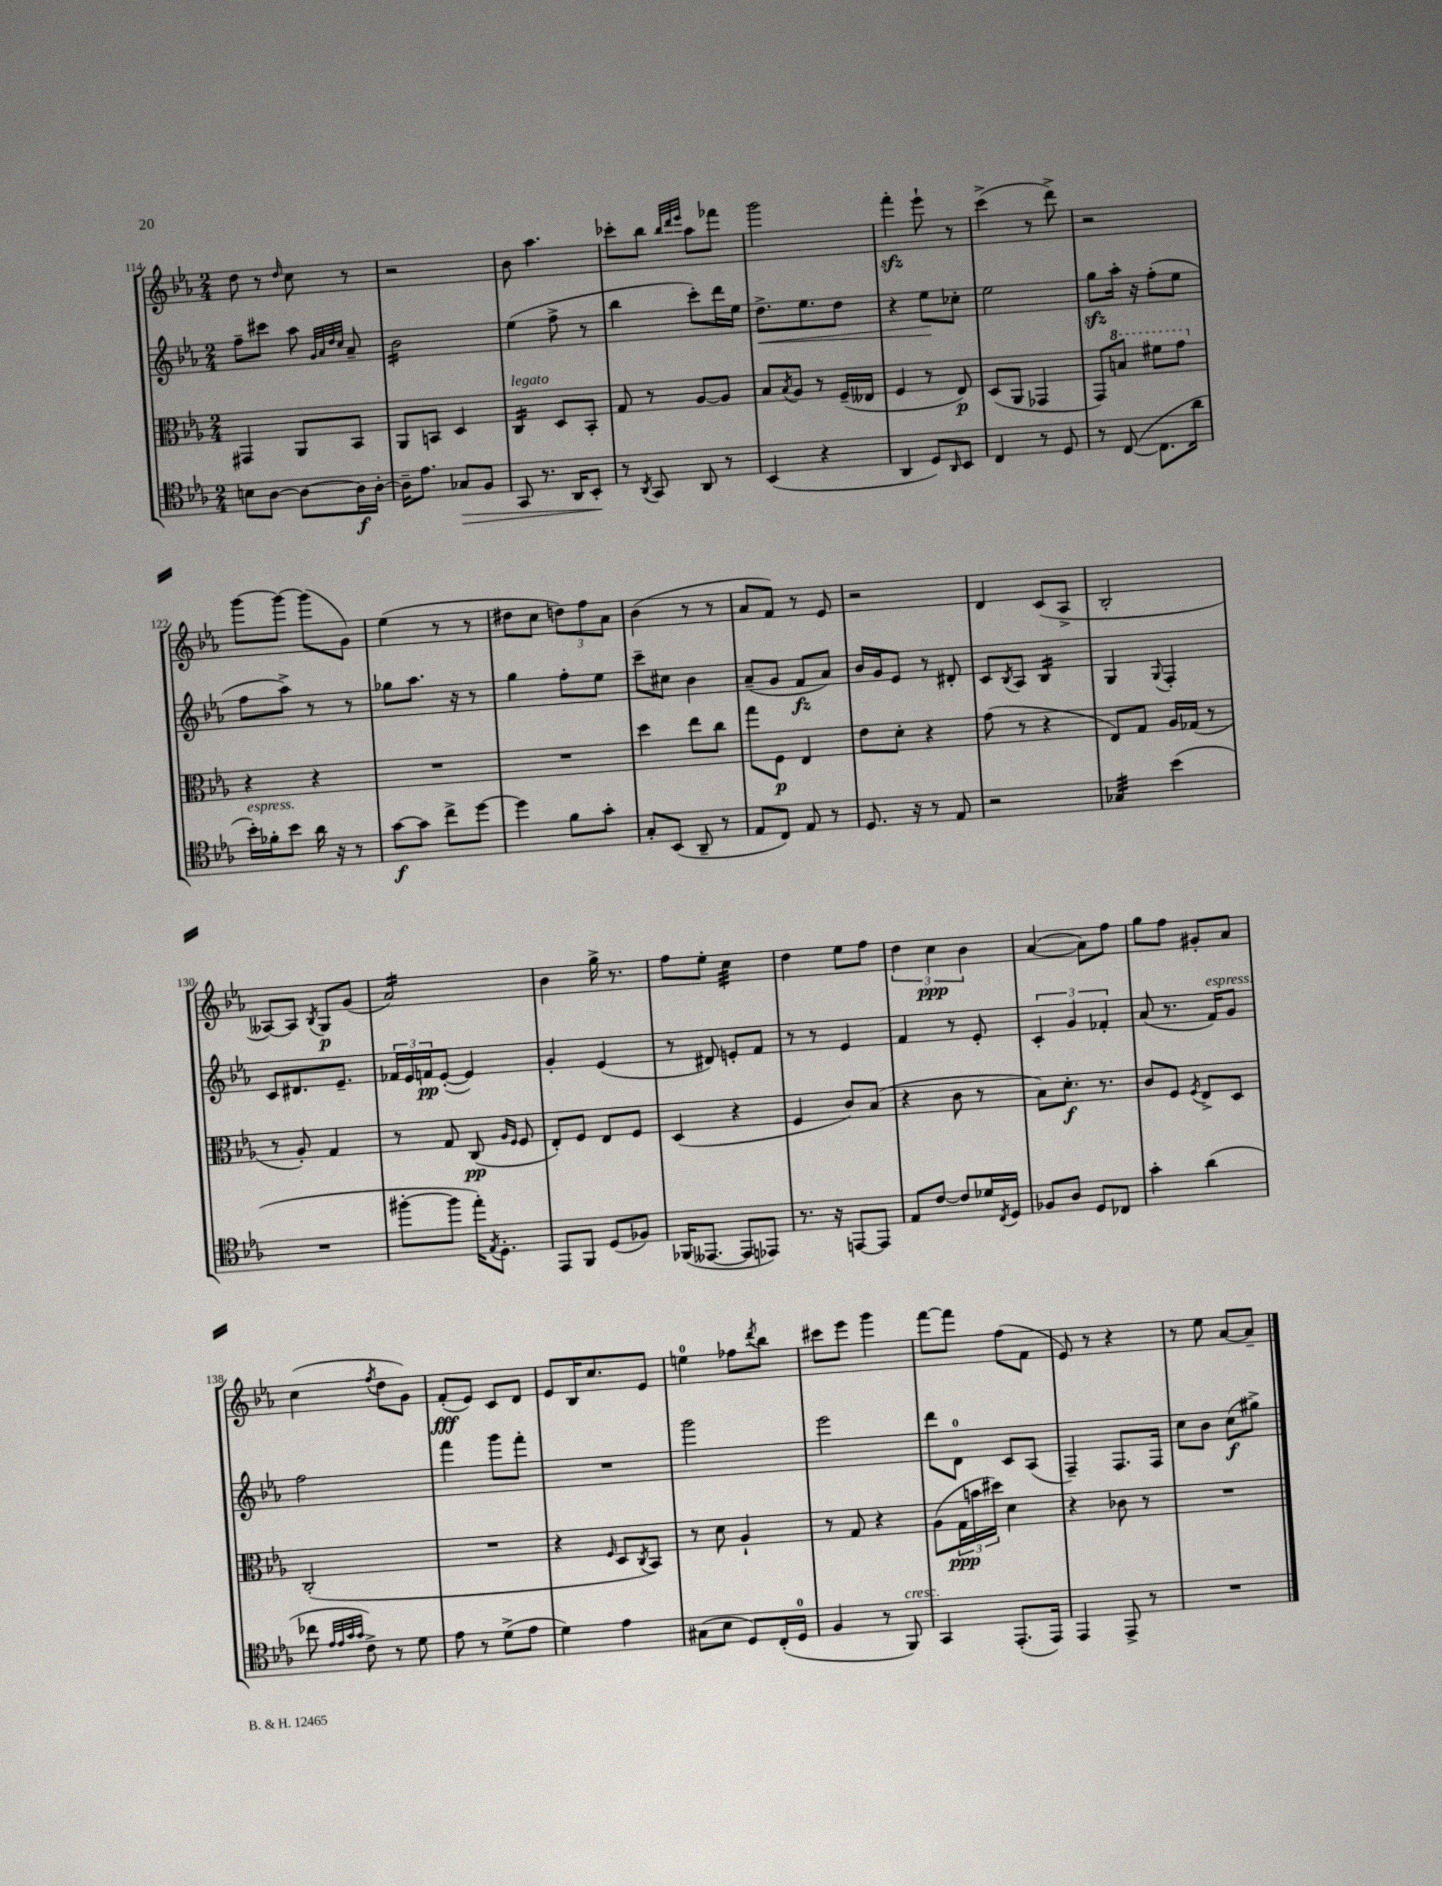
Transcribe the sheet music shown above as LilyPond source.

<<
\new StaffGroup <<
\new Staff = "s0" {
    \clef treble \key ees \major \numericTimeSignature \time 2/4
    d''8 r8 \grace { d''16 } c''8 r8 |
    r2 |
    bes'8 aes''4. |
    ces'''8-. bes''8 \grace { bes''32 d'''32 ees'''32 } aes''8 fes'''8 |
    g'''2 |
    f'''4-.\sfz ees'''8-! r8 |
    c'''4->( r8 d'''8->) |
    r2 |
    g'''8~ g'''8~ g'''8( g'8) |
    ees''4( r8 r8 |
    dis''8 c''8 \tuplet 3/2 { d''8) f''8 aes'8 } |
    bes'4( r8 r8 |
    aes'8 f'8) r8 ees'8 |
    r2 |
    d'4 c'8( aes8-> |
    bes2-. |
    aeses8~) aeses8 \acciaccatura { bes8 } g8\p g'8( |
    aes'2:16) |
    bes'4 g''16-> r8. |
    f''8 ees''8-. c''4:32 |
    d''4 ees''8 f''8 |
    \tuplet 3/2 { d''4 c''4\ppp bes'4 } |
    aes'4~( aes'8) f''8 |
    g''8 f''8 gis'8-. aes'8 |
    c''4( \acciaccatura { f''8 } d''8 g'8) |
    f'8-.\fff( ees'8) c'8 d'8 |
    ees'8 bes16 c''8. ees'8 |
    e''4-0 fes''8 \acciaccatura { d'''8 } bes''8 |
    cis'''8 ees'''8 g'''4 |
    f'''8~ f'''8 f''8( f'8 |
    ees'8) r8 r4 |
    r8 ees''8 aes'8~ aes'8-- \bar "|." |
}
\new Staff = "s1" {
    \clef treble \key ees \major \numericTimeSignature \time 2/4
    f''8-- cis'''8 aes''8 \grace { g'32 aes'32 d''32 c''32 } aes'8-- |
    bes'2:16 |
    ees''4( f''8-> r8 |
    bes''4 c'''8-.) d'''16 ees''16 |
    d''8.->\< ees''8. d''8 |
    r4 ees''8\! ces''8-. |
    ees''2 |
    g''8\sfz aes''16-. r16 f''8-.( ees''8 |
    f''8 aes''8->) r8 r8 |
    ges''8 aes''8. r16 r8 |
    g''4 f''8-. ees''8 |
    c'''8-- cis''8 bes'4 |
    aes'8--( g'8 f'8\fz aes'8) |
    bes'16 g'16 ees'8 r8 dis'8-. |
    c'8 \acciaccatura { bes8 } aes8 bes4:16 |
    g4 \appoggiatura { g8 } f4-. |
    c'8 dis'8. ees'8.-- |
    \tuplet 3/2 { fes'16 ees'16 f'16\pp } ees'8~-.( ees'4) |
    g'4-. ees'4( |
    r8 dis'8) e'8-. f'8 |
    r8 r8 ees'4 |
    f'4 r8 ees'8-. |
    \tuplet 3/2 { c'4-. g'4 fes'4-. } |
    aes'8( r8. f'16^\markup { \italic "espress." }) g'8 |
    f''2 |
    f'''4 g'''8 f'''8-. |
    R2 |
    g'''2 |
    ees'''2 |
    d'''8 d'8-0 c'8 aes8( |
    f4--) f8. f16 |
    c''8 bes'8 c''8\f( gis''8->) \bar "|." |
}
\new Staff = "s2" {
    \clef alto \key ees \major \numericTimeSignature \time 2/4
    gis,4 aes,8 bes,8 |
    aes,8 b,8 d4 |
    c4:16^\markup { \italic "legato" } d8 bes,8-. |
    g8 r8 aes8~ aes8 |
    bes8 \acciaccatura { bes8 } aes8 r8 f16--( eeses16 |
    f4 r8 ees8\p) |
    d8( aes,8 ges,4 |
    g,8) \ottava #1 b'8 fis''8 g''8 \ottava #0 |
    r4 r4 |
    R2 |
    R2 |
    d''4 ees''8 c''8 |
    g''8 f8\p ees4 |
    ees'8 d'8-. r4 |
    g'8( r8 r4 |
    ees8) g8 aes16 ges16( r8 |
    r8 aes8-.) g4 |
    r8 g8 c8\pp( \grace { aes16 f16 } f8 |
    ees8-.) f8 ees8 f8 |
    d4( r4 |
    f4 c'8) bes8( |
    r4 c'8 r8 |
    bes8) d'8.-.\f r8. |
    c'8 f8 \acciaccatura { f8 } ees8-> d8 |
    c2-.( |
    R2 |
    r4 \grace { f16 } d8 \acciaccatura { c8 } bes,8) |
    r8 d'8 aes4-! |
    r8 g8 r4 |
    aes8( \tuplet 3/2 { g16\ppp b'16 dis''16) } d'4 |
    r4 ces'8 r8 |
    R2 \bar "|." |
}
\new Staff = "s3" {
    \clef tenor \key ees \major \numericTimeSignature \time 2/4
    b8 aes8~ aes8~ aes16\f aes16~-. |
    aes16-- ees'8. ges8\> f8 |
    g,8 r8. aes,16 bes,8-.\! |
    r8 \acciaccatura { aes,8 } g,8 aes,8 r8 |
    bes,4( r4 |
    aes,4 d8) \grace { aes,16 } bes,8 |
    c4 r8 d8 |
    r8 c8~( c8. aes'16 |
    bes'16-.^\markup { \italic "espress." }) fes'16-. bes'8 aes'16 r16 r8 |
    g'8~\f g'8 c''8-> d''8~ |
    d''4 f'8 g'8-. |
    g8-. bes,8( aes,8-- r8 |
    ees8 c8) ees8 r8 |
    d8. r16 r8 ees8 |
    r2 |
    ges4:32 bes'4( |
    R2 |
    fis''8~-. fis''8 ees''16-.) \acciaccatura { ees8 } d8.-. |
    ees,8 f,8 d8( fes8) |
    fes,16( eeses,8.~ eeses,8 ees,8) |
    r8. r16 e,8~ e,8 |
    ees8 c'8~ c'8 des'16 \acciaccatura { c8 } d16 |
    fes8 aes8 d8 ces8 |
    g'4-. aes'4( |
    ces''8 \grace { ees'32 ees'32 g'32 g'32 } c'8->) r8 d'8 |
    ees'8 r8 d'8->( ees'8 |
    d'4) ees'4 |
    gis8( bes8 d8) c16-.( d16-0 |
    f4 r8 f,8^\markup { \italic "cresc." }) |
    g,4 ees,8.-.( ees,16) |
    ees,4 ees,8-> r8 |
    R2 \bar "|." |
}
>>
>>
\layout { \context { \Score currentBarNumber = #114 } }
